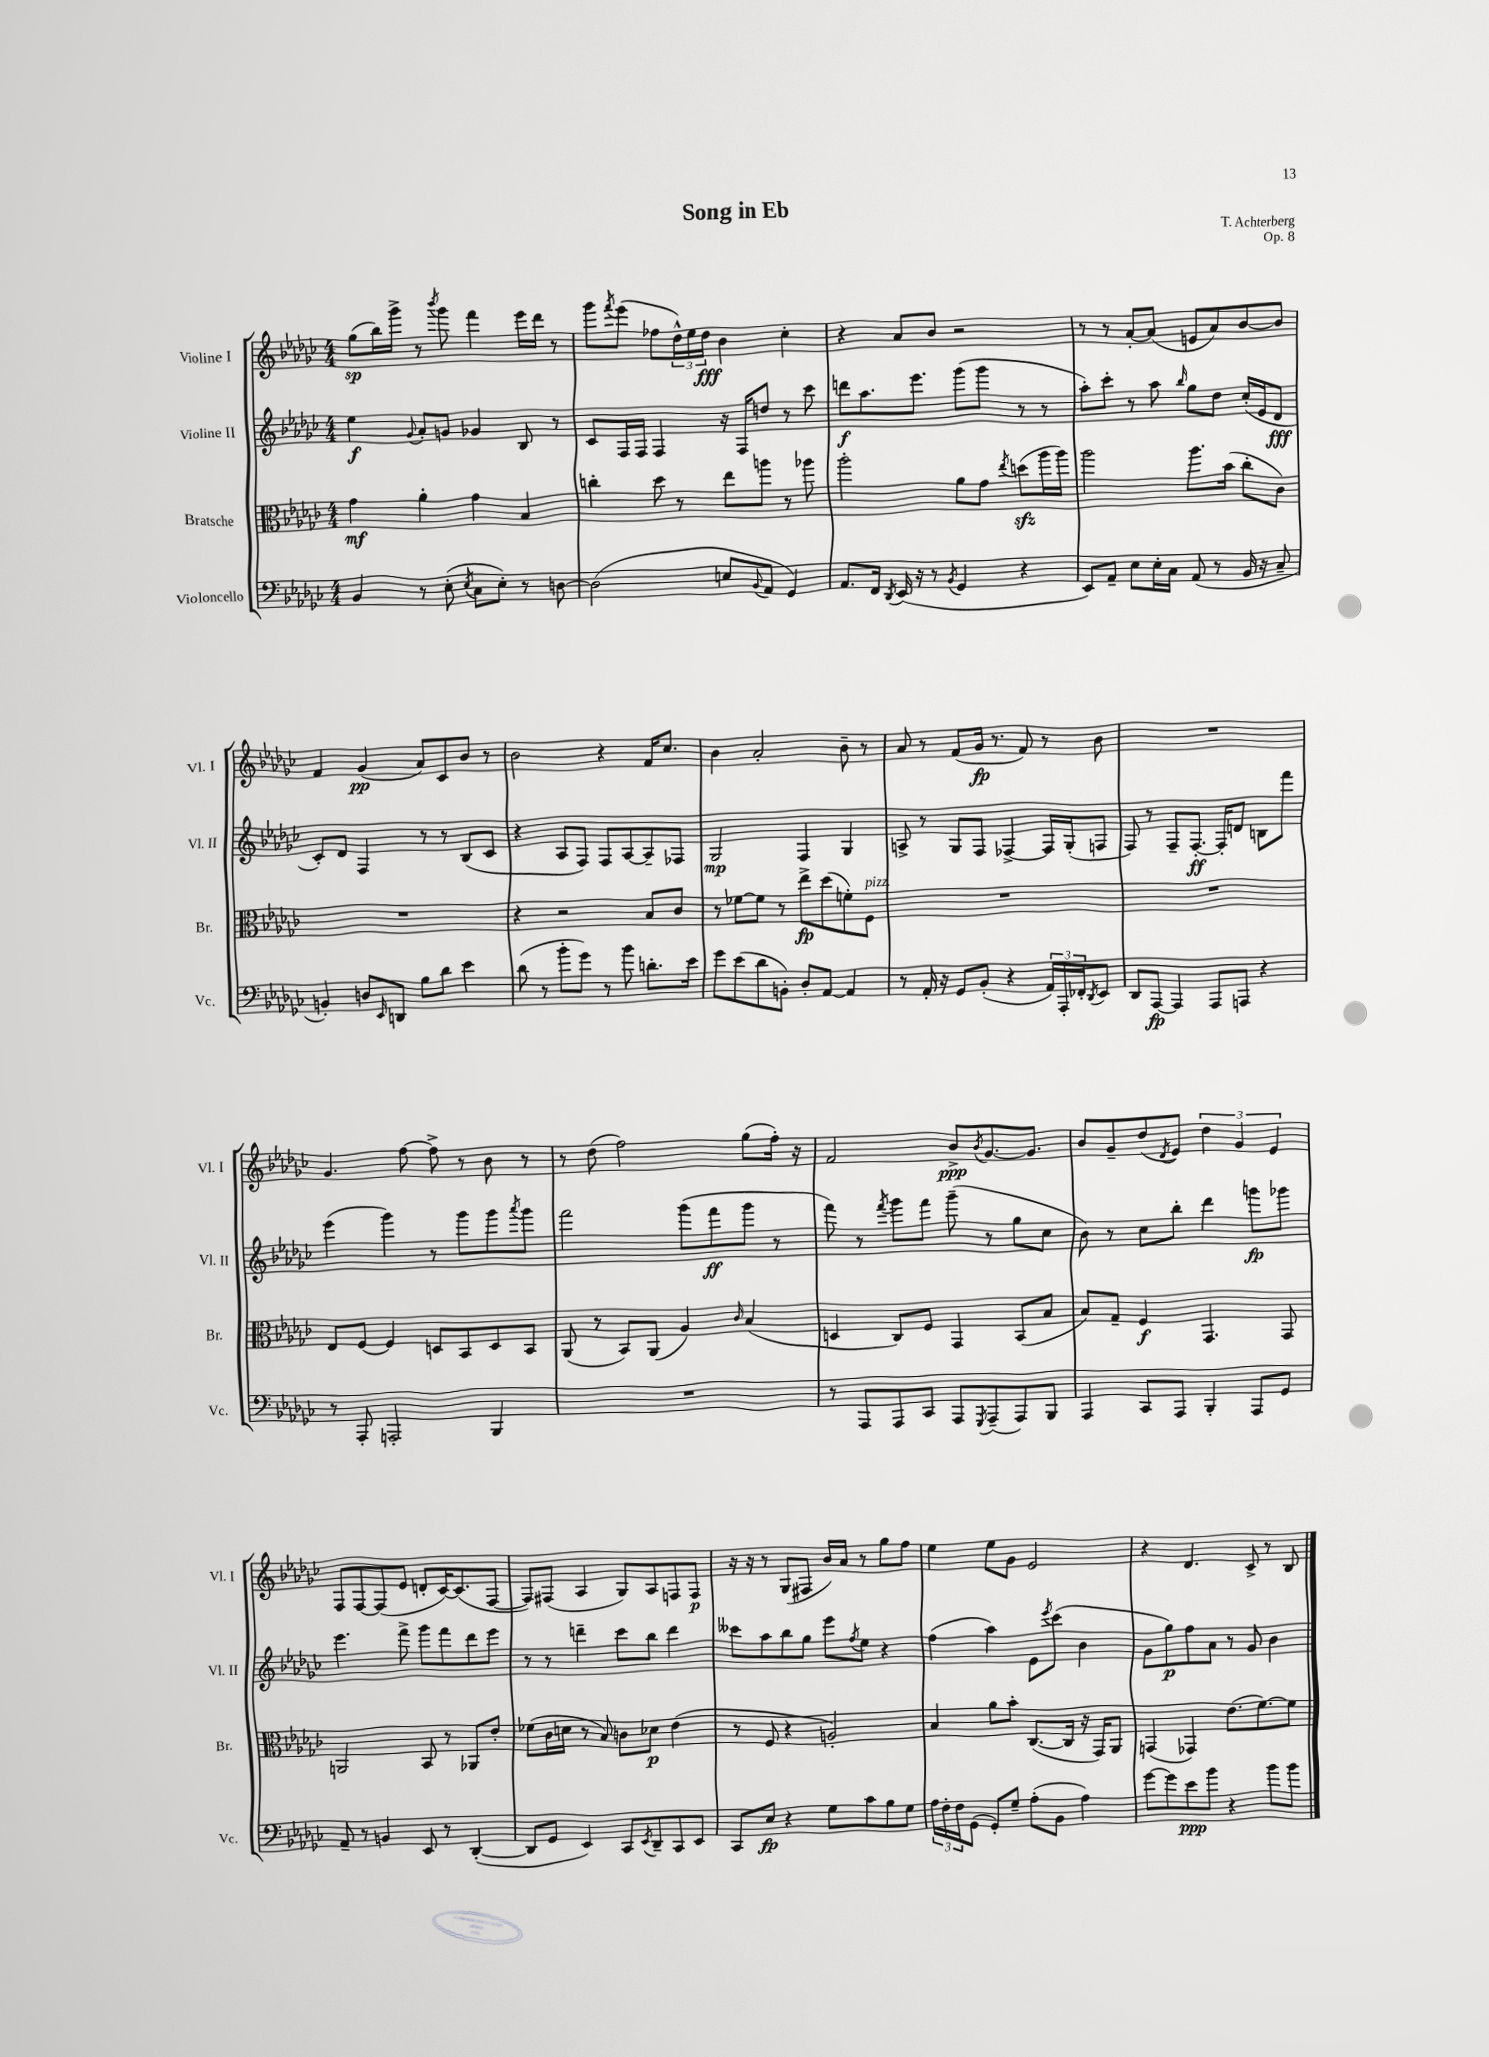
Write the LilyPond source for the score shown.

\header { title = "Song in Eb" composer = "T. Achterberg" opus = "Op. 8" }
<<
\new StaffGroup <<
\new Staff = "s0" \with { instrumentName = "Violine I" shortInstrumentName = "Vl. I" } {
    \clef treble \key ges \major \numericTimeSignature \time 4/4
    ges''8\sp( bes''16) ges'''16-> r8 \acciaccatura { bes'''8 } ges'''8 f'''4 ees'''16 des'''16 r8 |
    ges'''8 \acciaccatura { f'''8 } ees'''8( fes''8 \tuplet 3/2 { des''16-^) ees''16 des''16\fff } bes'4 ces''4-. |
    r4 aes'8 bes'8 r2 |
    r8 r8 aes'8~-. aes'8( e'8 aes'8) bes'8~ bes'8 |
    f'4 ges'4\pp( aes'8) ces'8 bes'8 r8 |
    bes'2 r4 f'16 ces''8. |
    bes'4 aes'2-. bes'8-- r8 |
    aes'8 r8 f'8( ges'16\fp r8. f'8) r8 bes'8 |
    R1 |
    ges'4. f''8~ f''8-> r8 bes'8 r8 |
    r8 des''8( f''2) ges''8( f''16-.) r16 |
    f'2 bes'8->\ppp \acciaccatura { bes'8 } ges'8.~ ges'8. |
    bes'8 ges'8-- des''8( \acciaccatura { des'8 } ees'8) \tuplet 3/2 { des''4 ges'4 ees'4 } |
    f8 f8~ f8( ees'8 d'8-. ces'16~) ces'8.( f8~ |
    f8) fis8( aes4 ges8) aes8 f8 f8\p |
    r16 r16 r8 ges8( fis8 bes'16) aes'16 r8 ges''8 f''8 |
    ees''4 ees''8 ges'8 ees'2 |
    r4 des'4. ces'8-> r8 bes8 \bar "|." |
}
\new Staff = "s1" \with { instrumentName = "Violine II" shortInstrumentName = "Vl. II" } {
    \clef treble \key ges \major \numericTimeSignature \time 4/4
    ees''4\f \appoggiatura { ges'8 } aes'8-. g'8 ges'4 bes8 r8 |
    ces'8 f16 f16 f4 r16 f16 d''8 r8 ces'''8 |
    d'''8\f aes''8. ees'''8. ges'''8( ges'''8 r8 r8 |
    aes''8-.) ces'''8-. r8 aes''8 \grace { bes''16 } ges''8 des''8 ces''16-.( ees'16 des'8\fff |
    ces'8-.) des'8 f4 r8 r8 bes8( ces'8 |
    r4 aes8 f8) f8 aes8~ aes8-- fes8 |
    ges2\mp f4 ges4 |
    a8-> r8 ges8 f8 fes4~-> fes16 ges16-.( f8 |
    f8) r8 f8-- f8.~-.\ff f16-. d'8 b8 f'''8 |
    ees'''4( ges'''4) r8 ges'''8 ges'''8 \acciaccatura { aes'''8 } ges'''8 |
    f'''2 ges'''8( f'''8\ff ges'''8 r8 |
    f'''8) r8 \acciaccatura { f'''8 } ges'''8 f'''8 ges'''8--( r8 ges''8 ces''8 |
    bes'8) r8 ces''8 bes''8-. des'''4 g'''8\fp ges'''8 |
    ees'''4. f'''8-> ges'''8 f'''8 des'''8 ees'''8 |
    r8 r8 d'''4-- ces'''8 bes''8 d'''4 |
    ceses'''8 aes''8 bes''8 ges''8 ees'''8 \acciaccatura { f''8 } ees''8 r4 |
    f''4( aes''4) ees'8 \acciaccatura { ees'''8 } ces'''8( bes'4 |
    ges'8 ges''8\p) f''8 aes'8 r8 ges'8 bes'4 \bar "|." |
}
\new Staff = "s2" \with { instrumentName = "Bratsche" shortInstrumentName = "Br." } {
    \clef alto \key ges \major \numericTimeSignature \time 4/4
    ges'4\mf aes'4-. ges'4 bes4 |
    c''4-. des''8 r8 ees''8 a''8 r8 aes''8 |
    aes''2-. aes'8 ges'8 \acciaccatura { ees''8 } d''8\sfz( aes''16 aes''16) |
    aes''2 aes''8. bes'16( ces''8-. ces'8) |
    R1 |
    r4 r2 bes8 ces'8 |
    r8 fes'8~ fes'8 r8 ees''8->\fp des''8( f'8-.) f8^\markup { \italic "pizz." } |
    R1 |
    R1 |
    ees8 f8~ f4 d8 bes,8 d8 bes,8 |
    aes,8( r8 bes,8) aes,8( aes4) \grace { ces'16 } bes4( |
    d4 ces8) f8 ges,4 bes,8( bes8 |
    bes8) ges8-- f4\f ges,4. ges,8 |
    a,2 bes,8 r8 aes,8 ees'8-. |
    fes'8( ces'16 d'16 r8 bes8) c'8 des'8\p ees'4( |
    r8 f8 r4 a2-.) |
    bes4 aes'8 bes'8-. ces8.~( ces16 r16 ges,16) aes,8 |
    g,4( ges,4) ees'8.( f'8.~) f'8 \bar "|." |
}
\new Staff = "s3" \with { instrumentName = "Violoncello" shortInstrumentName = "Vc." } {
    \clef bass \key ges \major \numericTimeSignature \time 4/4
    bes,4 r8 ees8-.( \acciaccatura { ees8 } ces8 ees8-.) r8 d8~ |
    d2( e8 \appoggiatura { bes,8 } aes,8 ges,4) |
    aes,8. f,16 \acciaccatura { des,8 } ees,16( r16 r8 \acciaccatura { bes,8 } ges,4 r4 |
    ees,8) aes,8-- ees8 ees16-. ces16 aes,8( r8 bes,16 r16 ces8-- |
    b,4-.) d8 \grace { ees,16 } d,8 bes8 des'8 ees'4 |
    des'8( r8 bes'8-. ges'8) r8 bes'8 d'8.-. ees'16 |
    ges'8 ees'8( des'8 b,8-.) des8-. aes,8~ aes,4 |
    r8 aes,16-. r16 ges,8 bes,8-.( r4 \tuplet 3/2 { aes,16) aes,,16-. fes,16-. } \acciaccatura { des,8 } ees,8 |
    des,8 aes,,8~\fp aes,,4 aes,,8 a,,8 r4 |
    r8 aes,,8-. a,,2-. bes,,4 |
    R1 |
    r8 aes,,8 aes,,8 ces,8 aes,,8 \acciaccatura { ges,,8 } aes,,8--( aes,,8) bes,,8 |
    aes,,4 ces,8 aes,,8 bes,,4-. aes,,8 ges,8 |
    aes,8-- r8 b,4 ees,8 r8 des,4~-.( |
    des,8 ges,8 ees,4) ces,8 \acciaccatura { ees,8 } des,8-- ces,8 ees,8 |
    ces,8 ees8\fp r4 ges8 ces'8 bes8 ges8 |
    \tuplet 3/2 { aes16 f16-. f16 } ges,8( ges,8-.) ges8-- aes8-.( bes,8 aes4) |
    ges'8~ ges'8 ees'8\ppp bes'8 r4 bes'8 bes'8 \bar "|." |
}
>>
>>
\layout { \context { \Score \remove "Bar_number_engraver" } }
